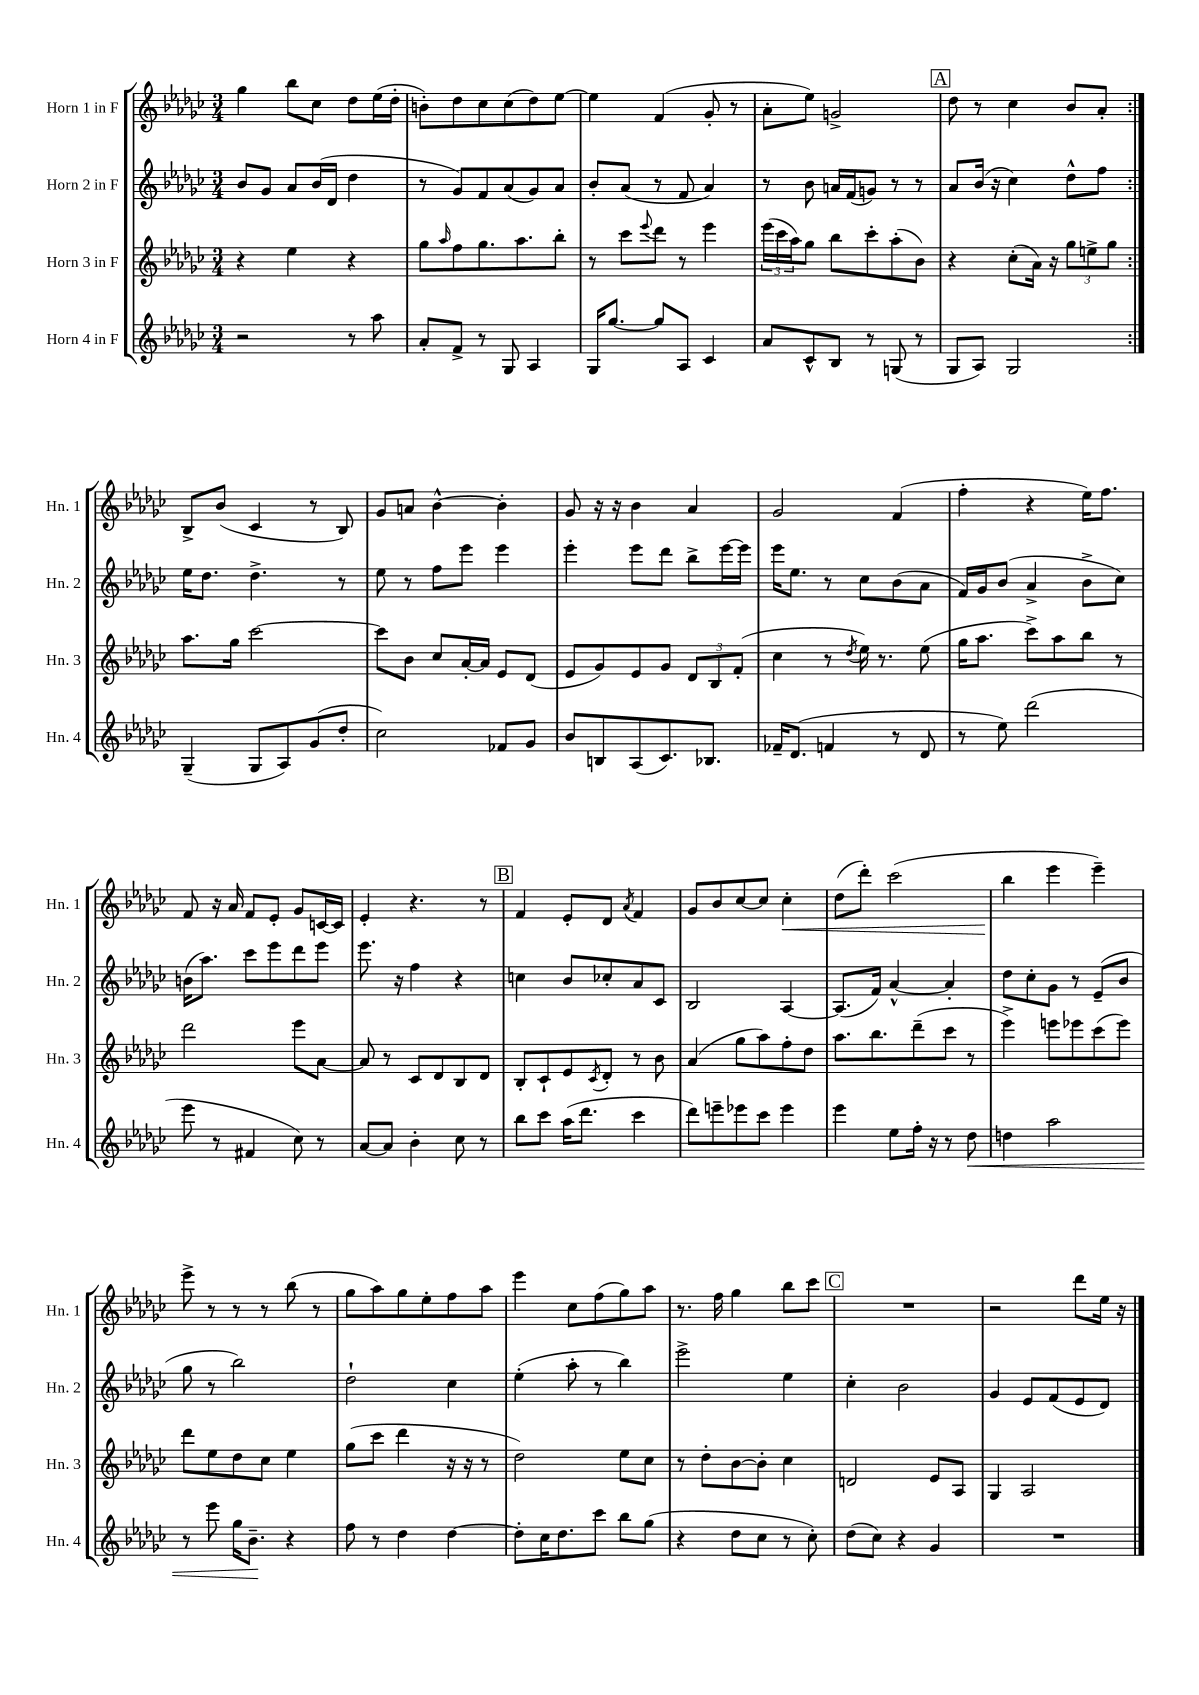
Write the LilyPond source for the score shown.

<<
\new StaffGroup <<
\new Staff = "s0" \with { instrumentName = "Horn 1 in F" shortInstrumentName = "Hn. 1" } {
    \clef treble \key ges \major \numericTimeSignature \time 3/4
    \repeat volta 2 { ges''4 bes''8 ces''8 des''8 ees''16( des''16-. |
    b'8-.) des''8 ces''8 ces''8( des''8) ees''8~ |
    ees''4 f'4( ges'8-. r8 |
    aes'8-. ees''8) g'2-> |
    \mark \markup { \box "A" } des''8 r8 ces''4 bes'8 aes'8-. | }
    bes8-> bes'8( ces'4 r8 bes8) |
    ges'8 a'8 bes'4~-^ bes'4-. |
    ges'8 r16 r16 bes'4 aes'4 |
    ges'2 f'4( |
    f''4-. r4 ees''16) f''8. |
    f'8 r16 aes'16 f'8 ees'8-. ges'8 c'16~ c'16 |
    ees'4-. r4. r8 |
    \mark \markup { \box "B" } f'4 ees'8-. des'8 \acciaccatura { aes'8 } f'4 |
    ges'8 bes'8 ces''8~ ces''8 ces''4-.\< |
    des''8( des'''8-.) ces'''2( |
    bes''4\! ees'''4 ees'''4--) |
    ees'''8-> r8 r8 r8 bes''8( r8 |
    ges''8 aes''8) ges''8 ees''8-. f''8 aes''8 |
    ees'''4 ces''8 f''8( ges''8) aes''8 |
    r8. f''16 ges''4 bes''8 ces'''8 |
    \mark \markup { \box "C" } R2. |
    r2 des'''8 ees''16 r16 \bar "|." |
}
\new Staff = "s1" \with { instrumentName = "Horn 2 in F" shortInstrumentName = "Hn. 2" } {
    \clef treble \key ges \major \numericTimeSignature \time 3/4
    \repeat volta 2 { bes'8 ges'8 aes'8 bes'16( des'16 des''4 |
    r8 ges'8) f'8 aes'8( ges'8) aes'8 |
    bes'8-. aes'8( r8 f'8 aes'4) |
    r8 bes'8 a'16 f'16( g'8) r8 r8 |
    \mark \markup { \box "A" } aes'8 bes'16( r16 ces''4) des''8-^ f''8 | }
    ees''16 des''8. des''4.-> r8 |
    ees''8 r8 f''8 ees'''8 ees'''4 |
    ees'''4-. ees'''8 des'''8 bes''8-> ees'''16~ ees'''16 |
    ees'''16 ees''8. r8 ces''8 bes'8( aes'8 |
    f'16) ges'16 bes'8( aes'4-> bes'8-> ces''8) |
    b'16( aes''8.) ces'''8 ees'''8 des'''8 ees'''8 |
    ees'''8. r16 f''4 r4 |
    \mark \markup { \box "B" } c''4 bes'8 ces''8-. aes'8 ces'8 |
    bes2 aes4~ |
    aes8.( f'16) aes'4~-^ aes'4-. |
    des''8 ces''8-. ges'8 r8 ees'8--( bes'8 |
    ges''8 r8 bes''2) |
    des''2-! ces''4 |
    ees''4-.( aes''8-. r8 bes''4) |
    ees'''2-> ees''4 |
    \mark \markup { \box "C" } ces''4-. bes'2 |
    ges'4 ees'8 f'8( ees'8 des'8) \bar "|." |
}
\new Staff = "s2" \with { instrumentName = "Horn 3 in F" shortInstrumentName = "Hn. 3" } {
    \clef treble \key ges \major \numericTimeSignature \time 3/4
    \repeat volta 2 { r4 ees''4 r4 |
    ges''8 \grace { aes''16 } f''8 ges''8. aes''8. bes''8-. |
    r8 ces'''8 \appoggiatura { ees'''8 } des'''8 r8 ees'''4 |
    \tuplet 3/2 { ees'''16( ces'''16 aes''16) } ges''8 bes''8 ces'''8-. aes''8-.( bes'8) |
    \mark \markup { \box "A" } r4 ces''8-.( aes'16) r16 \tuplet 3/2 { ges''8 e''8-> ges''8 } | }
    aes''8. ges''16 ces'''2~ |
    ces'''8 bes'8 ces''8 aes'16~-. aes'16 ees'8 des'8( |
    ees'8 ges'8) ees'8 ges'8 \tuplet 3/2 { des'8 bes8 f'8-.( } |
    ces''4 r8 \acciaccatura { des''8 } ees''16) r8. ees''8( |
    ges''16 aes''8. ces'''8->) aes''8 bes''8 r8 |
    des'''2 ees'''8 aes'8~ |
    aes'8 r8 ces'8 des'8 bes8 des'8 |
    \mark \markup { \box "B" } bes8-. ces'8-! ees'8 \acciaccatura { ces'8 } des'8-. r8 bes'8 |
    aes'4( ges''8 aes''8) f''8-. des''8 |
    aes''8. bes''8. des'''8--( ces'''8 r8 |
    ees'''4->) e'''8 ees'''8 ces'''8( ees'''8) |
    des'''8 ees''8 des''8 ces''8 ees''4 |
    ges''8( ces'''8 des'''4 r16 r16 r8 |
    des''2) ees''8 ces''8 |
    r8 des''8-. bes'8~ bes'8-. ces''4 |
    \mark \markup { \box "C" } d'2 ees'8 aes8 |
    ges4 aes2 \bar "|." |
}
\new Staff = "s3" \with { instrumentName = "Horn 4 in F" shortInstrumentName = "Hn. 4" } {
    \clef treble \key ges \major \numericTimeSignature \time 3/4
    \repeat volta 2 { r2 r8 aes''8 |
    aes'8-. f'8-> r8 ges8 aes4 |
    ges16 ges''8.~ ges''8 aes8 ces'4 |
    aes'8 ces'8-^ bes8 r8 g8( r8 |
    \mark \markup { \box "A" } ges8 aes8) ges2 | }
    ges4--( ges8 aes8) ges'8( des''8-. |
    ces''2) fes'8 ges'8 |
    bes'8 b8 aes8( ces'8.) bes8. |
    fes'16-- des'8.( f'4 r8 des'8 |
    r8 ees''8) des'''2( |
    ees'''8 r8 fis'4 ces''8) r8 |
    aes'8~ aes'8 bes'4-. ces''8 r8 |
    \mark \markup { \box "B" } bes''8 ces'''8 aes''16( des'''8. ces'''4 |
    des'''8) e'''8-- ees'''8 ces'''8 ees'''4 |
    ees'''4 ees''8 f''16-. r16 r8 des''8\< |
    d''4 aes''2 |
    r8 ees'''8 ges''16 bes'8.--\! r4 |
    f''8 r8 des''4 des''4~ |
    des''8-. ces''16 des''8. ces'''8 bes''8 ges''8( |
    r4 des''8 ces''8 r8 ces''8-.) |
    \mark \markup { \box "C" } des''8( ces''8) r4 ges'4 |
    R2. \bar "|." |
}
>>
>>
\layout { \context { \Score \remove "Bar_number_engraver" } }
